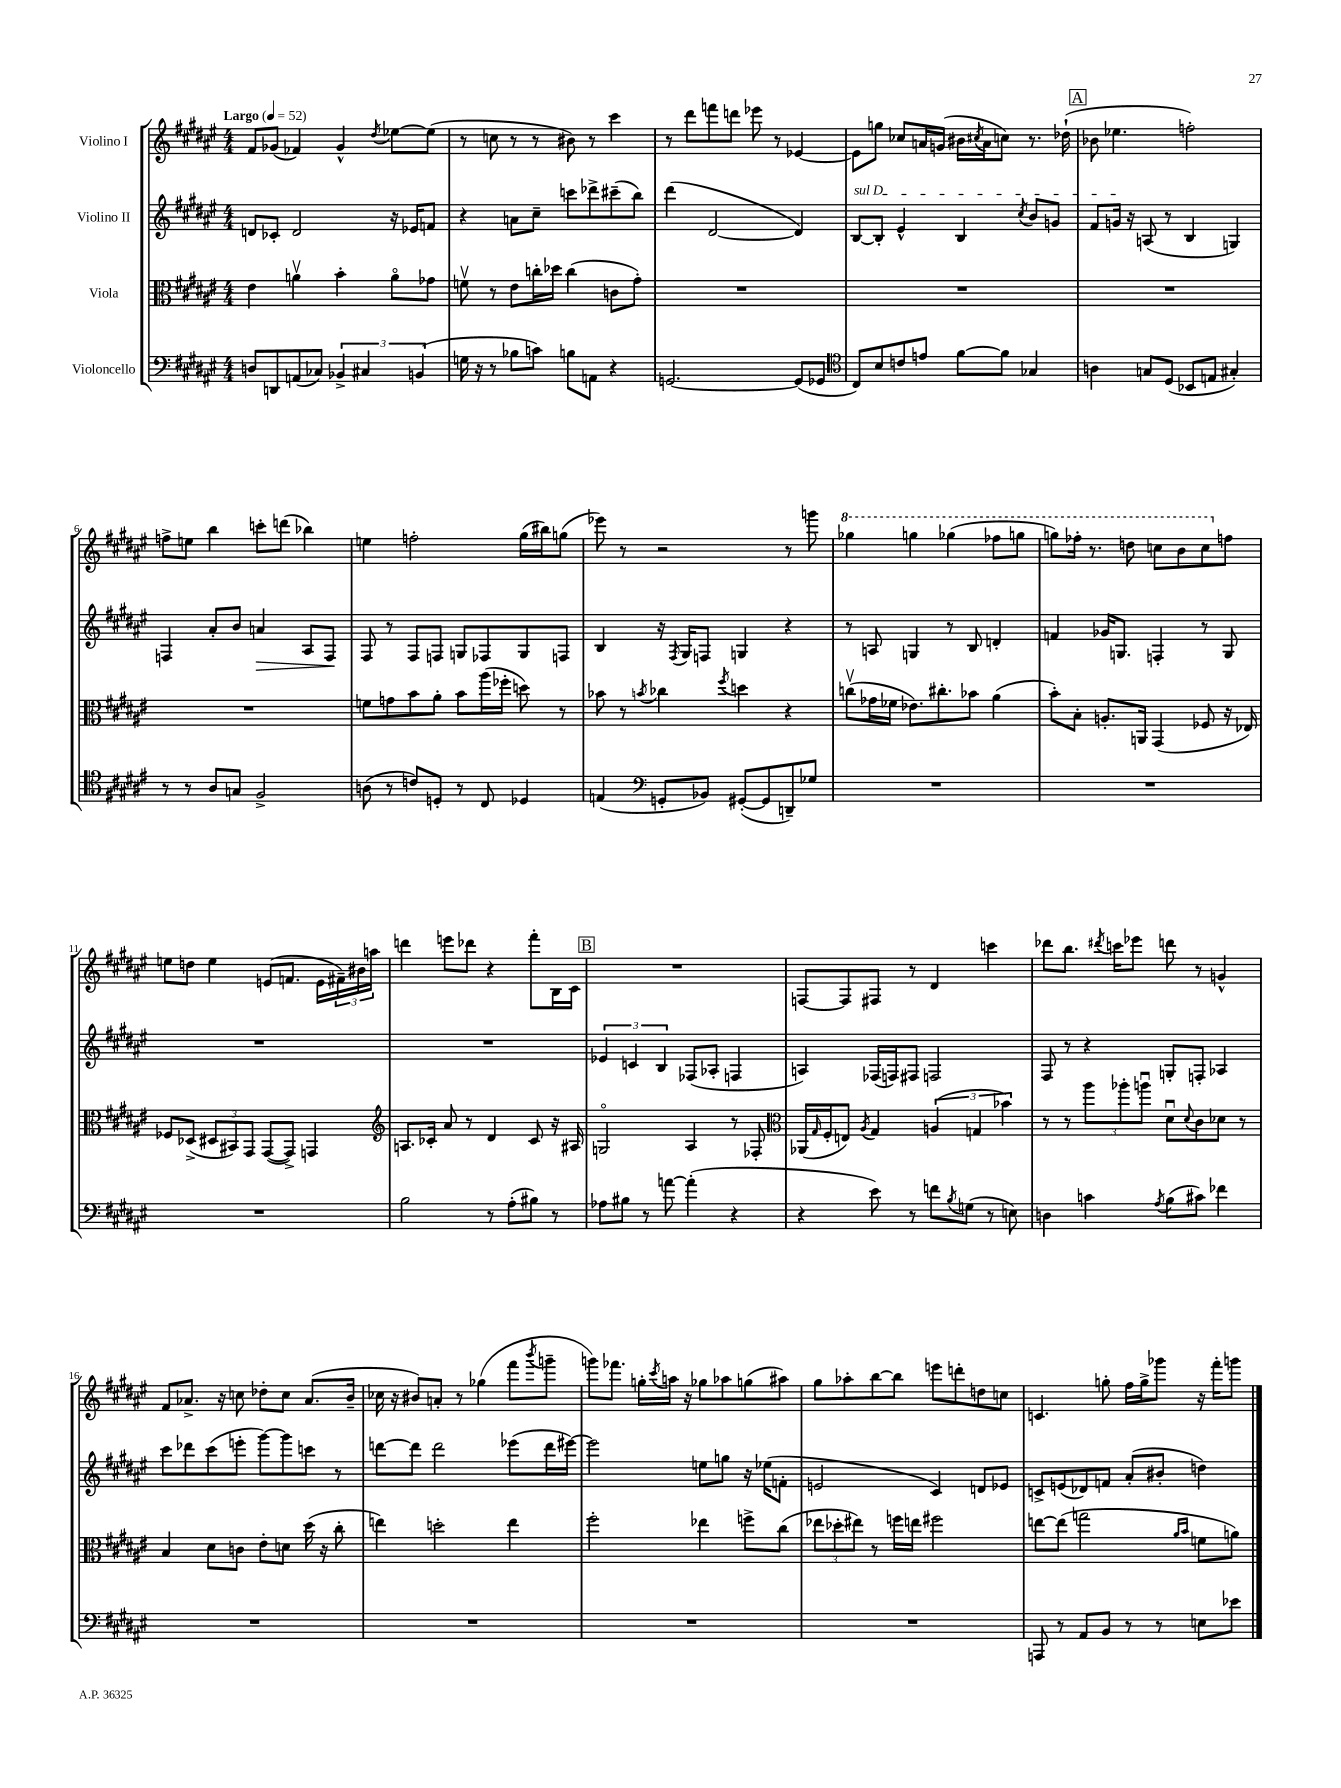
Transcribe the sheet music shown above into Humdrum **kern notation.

**kern	**kern	**kern	**dynam	**kern
*part4	*part3	*part2	*part2	*part1
*staff4	*staff3	*staff2	*staff2	*staff1
*I"Violoncello	*I"Viola	*I"Violino II	*	*I"Violino I
*clefF4	*clefC3	*clefG2	*	*clefG2
*k[f#c#g#d#a#e#]	*k[f#c#g#d#a#e#]	*k[f#c#g#d#a#e#]	*	*k[f#c#g#d#a#e#]
*M4/4	*M4/4	*M4/4	*	*M4/4
*MM52	*MM52	*MM52	*	*MM52
=1	=1	=1	=1	=1
!	!	!	!	!LO:TX:a:B:t=Largo
8Dn/L	4e#\	8dn/L	.	8f#/L
8DDn/	.	8c-X'/J	.	(8g-X/J
(8AAn/	4anv\	2d/	.	4f-X/)
8C-X/J)	.	.	.	.
6BB-X^/	4b'\	.	.	4g-^^/
6C#X/	.	.	.	.
.	.	.	.	8qdd#/
.	8a\L	16r	.	[8ee-X\L
.	.	16e-X/KL	.	.
(6BBn/	.	.	.	.
.	8g-X\J	8fn/J	.	(8ee-\J]
=2	=2	=2	=2	=2
16Gn\	8fnv\	4r	.	8r
16r	.	.	.	.
8r	8r	.	.	8ccn\
8B-X\L	8e#\L	8an\L	.	8r
8cn\J)	16ccn'\L	8cc#~\J	.	8r
.	16dd-X\JJ	.	.	.
8Bn\L	(4cc\	8cccn\L	.	8b#X\)
8AAn\J	.	8ddd-X^\	.	8r
4r	8cn\L	(8ccc#X~\	.	4ccc#\
.	8g#'\J)	8bb\J)	.	.
=3	=3	=3	=3	=3
[2.GGn/	1r	(4ddd#\	.	8r
.	.	.	.	8ddd#\L
.	.	[2d#/	.	8fffn\
.	.	.	.	8dddn\J
.	.	.	.	8eee-X\
.	.	.	.	8r
(8GG/L]	.	4d#/])	.	[4e-X/
8GG-X/J	.	.	.	.
=4	=4	=4	=4	=4
*clefC4	*	*	*	*
!	!	!LO:TX:a:i:t=sul D	!	!
8C#/L)	1r	[8B/L	.	8e-\L]
8B/	.	8B'/J]	.	8ggn\J
8cn/	.	4e#^^/	.	8cc-X/L
8en/J	.	.	.	16an/L
.	.	.	.	(16gn/JJ
[8f#\L	.	4B/	.	16b#X\LL
.	.	.	.	8qcc#X/
.	.	.	.	16a\J
8f#\J]	.	.	.	8ccn\J)
.	.	8qcc#/	.	.
4G-X/	.	8b/L	.	8.r
.	.	8gn/J	.	.
.	.	.	.	(16dd-X`\
!!LO:REH:place=s1:t=A
=5	=5	=5	=5	=5
4An\	1r	8f#/L	.	8b-X\
.	.	16gn/Jk	.	4.ee-X\
.	.	16r	.	.
8Gn/L	.	(8An/	.	.
(8D#/J	.	8r	.	.
8BB-X/L	.	4B/	.	2ffn'\)
8En/J	.	.	.	.
4G#X'/)	.	4Gn/)	.	.
!!LO:LB:g=z
=6	=6	=6	=6	=6
8r	1r	4Fn/	.	8ffn^\L
8r	.	.	.	8een\J
8A#/L	.	8a#'/L	.	4bb\
8Gn/J	.	8b/J	.	.
!	!	!	!LO:HP:b	!
2F#^/	.	4an/	>	8cccn'\L
.	.	.	.	(8dddn\J
.	.	8A#/L	.	4bb-X\)
.	.	8F/J	.	.
.	.	.	]	.
=7	=7	=7	=7	=7
(8An\	8fn\L	8F#/	.	4een\
8r	8gn\	8r	.	.
8cn/L)	8b\	8F#/L	.	2ffn'\
8Dn'/J	8a#'\J	8Fn/J	.	.
8r	8b\L	8Gn/L	.	.
8C#/	(16aa#\L	8F-X/	.	.
.	16ff-X'\JJ	.	.	.
4D-X/	8ddn\)	8G/	.	(16gg#\LL
.	.	.	.	16bb#X\J)
.	8r	8Fn/J	.	(8ggn\J
=8	=8	=8	=8	=8
(4En/	8b-X\	4B/	.	8eee-X\)
.	8r	.	.	8r
*clefF4	*	*	*	*
.	8qbn/	.	.	.
8GGn'/L	4cc-X\	16r	.	2r
.	.	8qF#/	.	.
.	.	16G#/KL	.	.
8BB-X/J)	.	8Fn/J	.	.
.	8qff#/	.	.	.
([8GG#X'/L	4ddn\	4Gn/	.	.
8GG#/]	.	.	.	.
8DDn~/)	4r	4r	.	8r
8G-X/J	.	.	.	8gggn\
=9	=9	=9	=9	=9
*	*	*	*	*8va
1r	(8ccnv\L	8r	.	4ggg-X\
.	16g-X\L	8An/	.	.
.	16f-X\JJ	.	.	.
.	8.e-X\L)	4Gn/	.	4gggn\
.	8.cc#X'\	.	.	.
.	.	8r	.	(4ggg-X\
.	8b-X\J	8B/	.	.
.	(4a#\	4dn'/	.	8fff-X\L
.	.	.	.	8gggn\J
=10	=10	=10	=10	=10
1r	8b'\L)	4fn/	.	8gggn\L)
.	8B'\J	.	.	16fff-X'\Jk
.	.	.	.	8.r
.	8.An'/L	16g-X/KL	.	.
.	.	8.Gn/J	.	.
.	.	.	.	8dddn\
.	16AAn/Jk	.	.	.
.	(4GG#/	4Fn'/	.	8cccn\L
.	.	.	.	8bb\
.	8F-X/	8r	.	8ccc\
*	*	*	*	*X8va
.	16r	8G/	.	8ffn\J
.	16E-X/)	.	.	.
!!LO:LB:g=z
=11	=11	=11	=11	=11
1r	8F-X/L	1r	.	8een\L
.	(8D-X^/J	.	.	8ddn\J
.	12D#X/L	.	.	4ee\
.	12BB#X/)	.	.	.
.	12GG#/J	.	.	.
.	([8GG#/L	.	.	(8en/L
.	8GG#^/J])	.	.	8.fn/J
.	4GGn/	.	.	.
.	.	.	.	16e\LL
.	.	.	.	24f#X~\)
.	.	.	.	24b#X\
.	.	.	.	24aan\JJ
=12	=12	=12	=12	=12
*	*clefG2	*	*	*
2B\	8.An/L	1r	.	4dddn\
.	16c-X'/Jk	.	.	.
.	8a#/	.	.	8eeen\L
.	8r	.	.	8ddd-X\J
8r	4d#/	.	.	4r
(8A#'\L	.	.	.	.
8B#X\J)	8c-/	.	.	8fff#'\L
8r	16r	.	.	16B\L
.	16A#X/	.	.	16c#\JJ
!!LO:REH:place=s1:t=B
=13	=13	=13	=13	=13
8A-X\L	2Gn/	6e-X/	.	1r
8B#X\J	.	.	.	.
.	.	6cn/	.	.
8r	.	.	.	.
.	.	6B/	.	.
[8an\	.	.	.	.
(4a'\]	4A#/	(8F-X/L	.	.
.	.	8A-X'/J	.	.
4r	8r	4Fn/	.	.
.	8F-X'/	.	.	.
=14	=14	=14	=14	=14
*	*clefC3	*	*	*
4r	(16AA-X/LL	4An/)	.	[8Fn/L
.	16qqG#/	.	.	.
.	16F#'/J	.	.	.
.	8En/J)	.	.	8F/]
.	8qA#/	.	.	.
8e#\)	4G#/	(16F-X/LL	.	8F#X/J
.	.	16Fn/J)	.	.
8r	.	8F#X/J	.	8r
8fn\L	(6An/	2Fn/	.	4d#/
8qB/	.	.	.	.
(8Gn\J	.	.	.	.
.	6Gn/	.	.	.
8r	.	.	.	4cccn\
.	6b-X\)	.	.	.
8En\)	.	.	.	.
=15	=15	=15	=15	=15
4Dn\	8r	8F#/	.	8ddd-X\L
.	8r	8r	.	8.bb\J
4cn\	12aa#\L	4r	.	.
.	.	.	.	8qddd#X/
.	.	.	.	16cccn\KL
.	12aa-X'\	.	.	.
.	.	.	.	8eee-X\J
.	12aanu\J	.	.	.
8qA#/	.	.	.	.
(8B\L	8d#u\L	8Gn'/L	.	8dddn\
.	8qqd#/	.	.	.
8c#X\J)	8c#\	8Fn'/J	.	8r
4f-X\	8d-X\J	4A-X/	.	4gn^^/
.	8r	.	.	.
!!LO:LB:g=z
=16	=16	=16	=16	=16
1r	4B/	8ccc#\L	.	8f#/L
.	.	8ddd-X\	.	8.a-X^/J
.	8d#\L	(8ccc#\	.	.
.	.	.	.	16r
.	8cn\J	8eeen'\J	.	8ccn\
.	8e#'\L	[8ggg#\L)	.	8dd-X'\L
.	8dn\J	8ggg#\]	.	8cc\J
.	(16dd#\	8cccn\J	.	(8.a-/L
.	16r	.	.	.
.	8cc#'\	8r	.	.
.	.	.	.	16b~/Jk
=17	=17	=17	=17	=17
1r	4een\)	[8dddn\L	.	16cc-X\
.	.	.	.	16r
.	.	8ddd\J]	.	8b#X/L)
.	2ddn'\	2ddd\	.	8an'/J
.	.	.	.	8r
.	.	.	.	(4gg-X\
.	4ee\	(8eee-X\L	.	8fff#\L
.	.	.	.	8qbbb/
.	.	16ddd\L	.	8gggn~\J
.	.	[16eee#X\JJ)	.	.
=18	=18	=18	=18	=18
1r	2ff#'\	2eee#\]	.	8gggn\L)
.	.	.	.	8.fff-X\J
.	.	.	.	16ggn'\LL
.	.	.	.	8qccc#/
.	.	.	.	16aan\JJ
.	.	.	.	16r
.	4ee-X\	8een\L	.	8gg-X\L
.	.	8ggn\J	.	8aa-X\
.	8ffn^\L	16r	.	(8ggn\
.	.	(16ee-X\KL	.	.
.	(8cc#\J	8fn'\J	.	8aa#X\J)
=19	=19	=19	=19	=19
1r	12ee-X\L	2en/	.	8gg#\L
.	12dd-X'\	.	.	.
.	.	.	.	8aa-X'\
.	12ee#X\J)	.	.	.
.	8r	.	.	[8bb\
.	16ffn\LL	.	.	8bb\J]
.	16een\JJ	.	.	.
.	2ff#X\	4c#/)	.	8eeen\L
.	.	.	.	8dddn'\
.	.	8dn/L	.	8ddn\
.	.	8e-X/J	.	8ccn\J
=20	=20	=20	=20	=20
8AAAn/	[8een\L	8cn^/L	.	4.cn/
8r	(8ee\J]	(8en/	.	.
8AA#/L	2ggn\	8d-X/)	.	.
8BB/J	.	8fn/J	.	8ggn'\
8r	.	(8a#'/L	.	16ff#\LL
.	.	.	.	16gg^\J
8r	.	8b#X'/J	.	8ggg-X\J
.	16qqa#/LL	.	.	.
.	16qqb/JJ	.	.	.
8En\L	8fn\L	4ddn\)	.	16r
.	.	.	.	16fff#'\KL
8e-X\J	8an\J)	.	.	8gggn\J
==	==	==	==	==
*-	*-	*-	*-	*-
